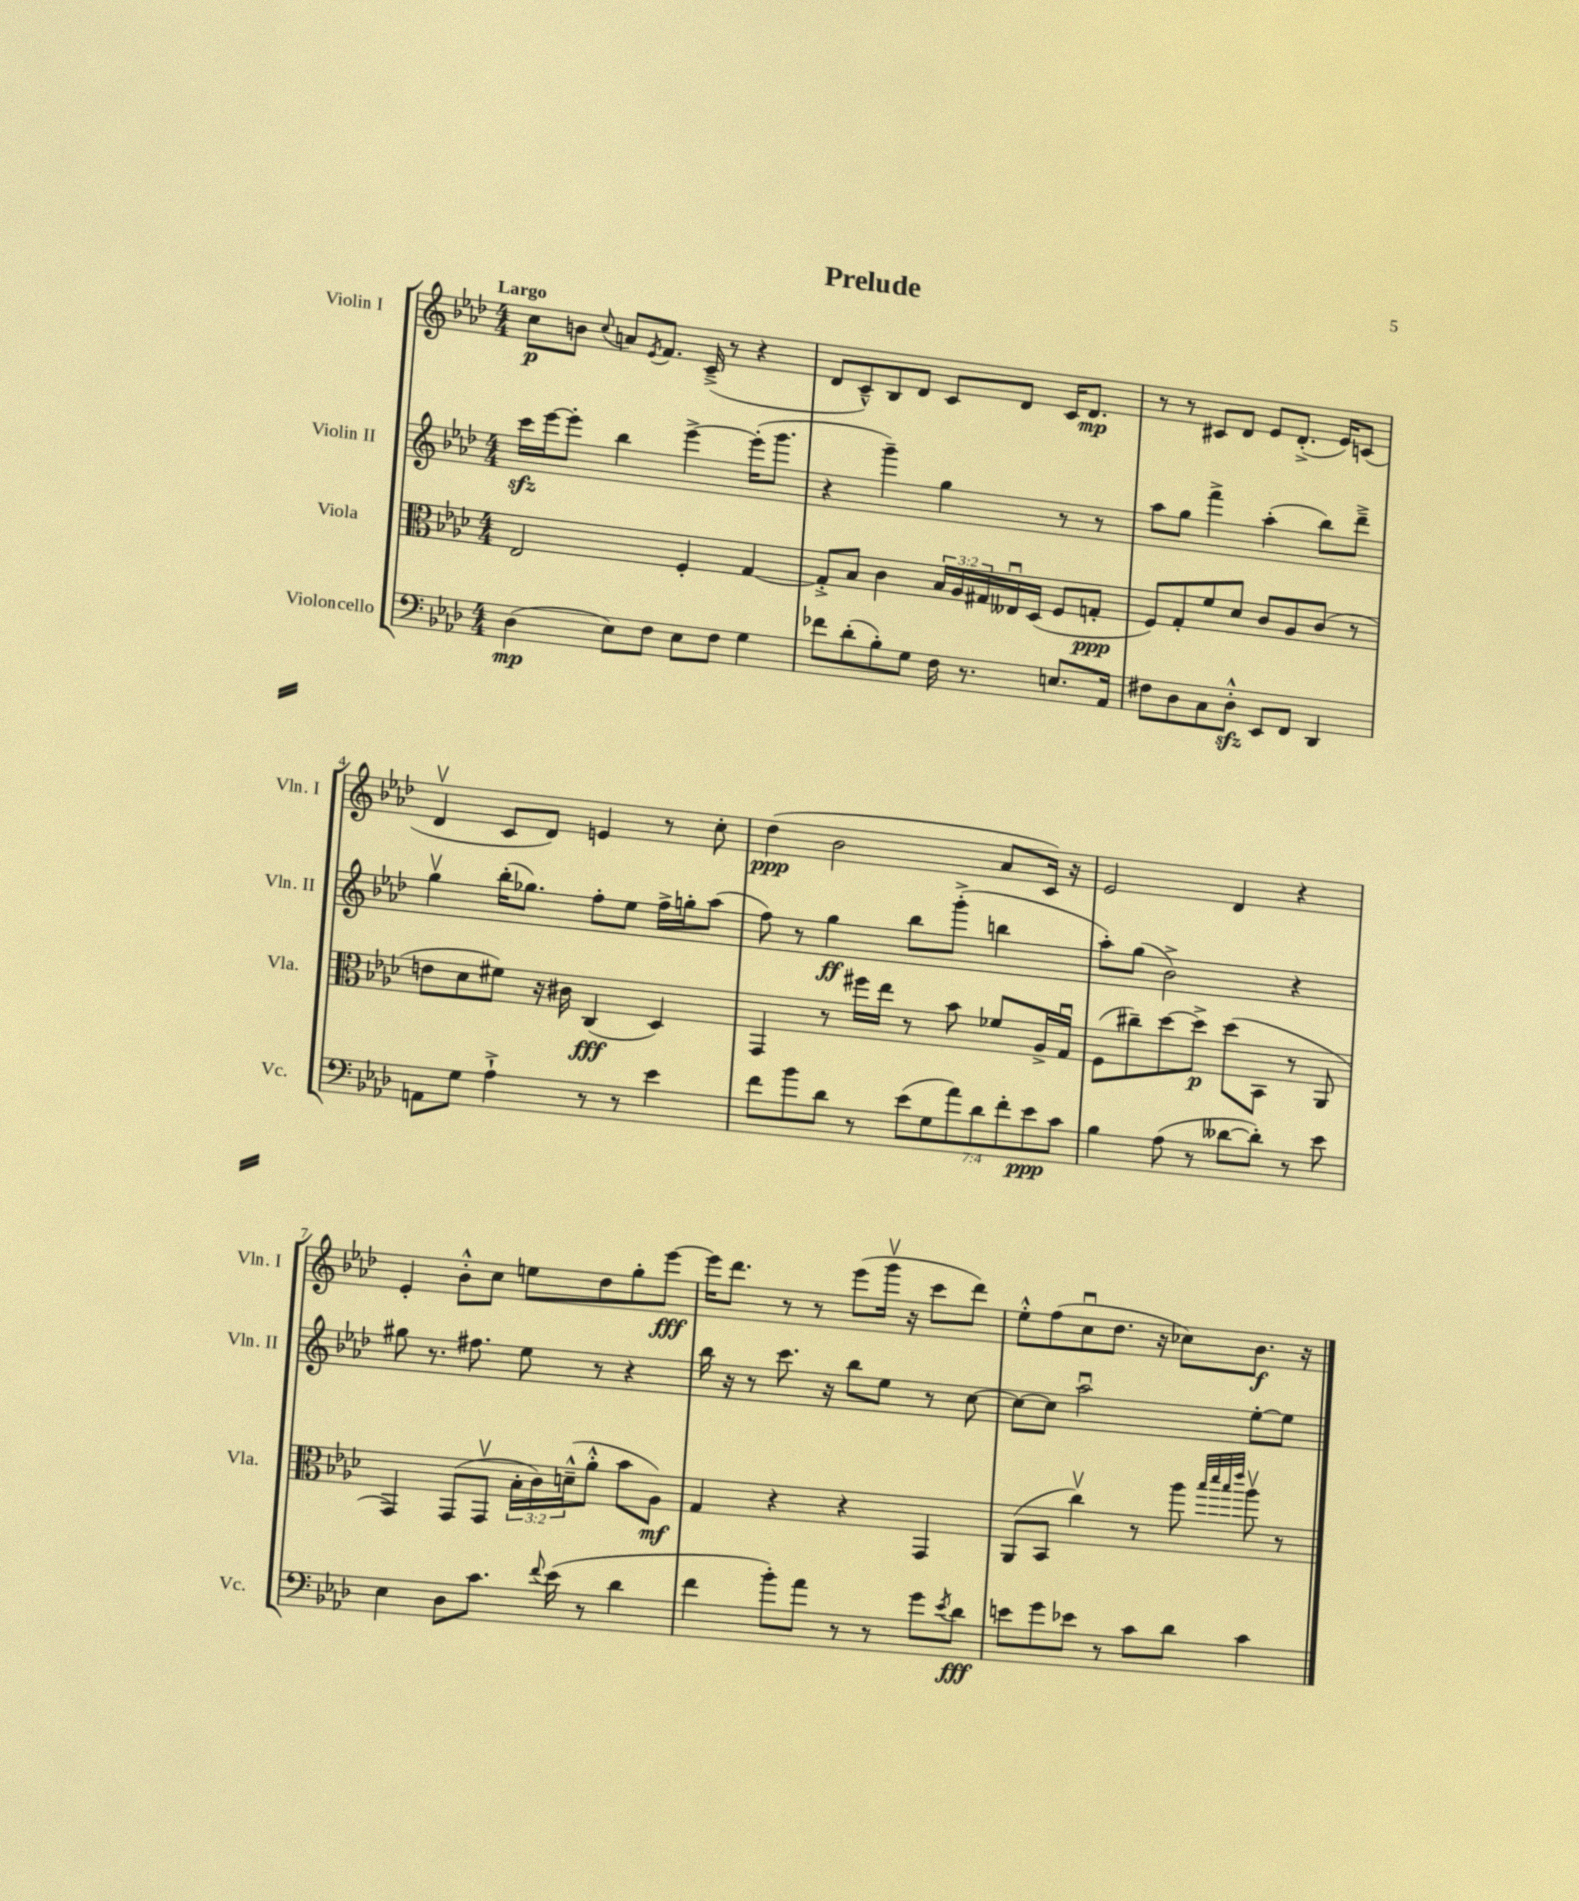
\header { title = "Prelude" }
<<
\new StaffGroup <<
\new Staff = "s0" \with { instrumentName = "Violin I" shortInstrumentName = "Vln. I" } {
    \clef treble \key aes \major \numericTimeSignature \time 4/4 \tempo "Largo"
    c''8\p b'8 \appoggiatura { c''8 } a'8 \acciaccatura { ees'8 } f'8. c'16--->( r8 r4 |
    des'8 c'8---^) bes8 des'8 c'8 des'8 c'16 des'8.\mp |
    r8 r8 cis'8 des'8 ees'8 des'8.-.->( ees'16) c'8( |
    des'4\upbow c'8 des'8) e'4 r8 c''8-. |
    des''4\ppp( bes'2 aes'8 c'16) r16 |
    ees'2 des'4 r4 |
    ees'4-. bes'8-.-^ c''8 e''8 des''8 g''8-. ees'''8~\fff |
    ees'''16 des'''8. r8 r8 ees'''8( g'''16\upbow r16 c'''8 des'''8) |
    ees''8-.-^ f''8( c''8\downbow des''8. r16 ces''8) bes'8.\f r16 \bar "|." |
}
\new Staff = "s1" \with { instrumentName = "Violin II" shortInstrumentName = "Vln. II" } {
    \clef treble \key aes \major \numericTimeSignature \time 4/4
    c'''16\sfz ees'''16~ ees'''8-. bes''4 ees'''4~-> ees'''16-.( g'''8. |
    r4 g'''4--) g''4 r8 r8 |
    aes''8 g''8 f'''4-> aes''4-.( bes''8) des'''8---> |
    g''4\upbow bes''16-.( ges''8.) f''8-. ees''8 f''16-> g''16-. aes''8( |
    f''8) r8 g''4\ff bes''8 g'''8-.->( b''4 |
    aes''8-.) g''8( bes'2->) r4 |
    gis''8 r8. fis''8. ees''8 r8 r4 |
    bes''16 r16 r8 c'''8. r16 bes''8 ees''8 r8 c''8~ |
    c''8~ c''8 aes''2\downbow ees''8~-. ees''8 \bar "|." |
}
\new Staff = "s2" \with { instrumentName = "Viola" shortInstrumentName = "Vla." } {
    \clef alto \key aes \major \numericTimeSignature \time 4/4 \override Staff.TupletNumber.text = #tuplet-number::calc-fraction-text
    ees2 f4-. g4~ |
    g8-.-> bes8 c'4 \tuplet 3/2 { bes16 aes16 gis16 } eeses16\downbow des16( f8 g8-.\ppp |
    f8) g8-. f'8 des'8 c'8 aes8 c'8( r8 |
    e'8 des'8 fis'8) r16 cis'16 c4\fff( des4) |
    g,4 r8 fis''16 ees''16 r8 bes'8 fes'8 aes16-> g16\downbow |
    f8( cis''8--) des''8~ des''8->\p des''8( bes,8 r8 aes,8 |
    g,4) g,8( g,8\upbow \tuplet 3/2 { bes16-. c'16) d'16---^( } aes'8-.-^ bes'8 aes8\mf) |
    g4 r4 r4 g,4 |
    aes,8( bes,8 c''4\upbow) r8 aes''8 \grace { bes''32 des'''32 bes''32 ees'''32 } aes''8\upbow r8 \bar "|." |
}
\new Staff = "s3" \with { instrumentName = "Violoncello" shortInstrumentName = "Vc." } {
    \clef bass \key aes \major \numericTimeSignature \time 4/4 \override Staff.TupletNumber.text = #tuplet-number::calc-fraction-text
    des4\mp( ees8) f8 ees8 f8 g4 |
    fes'8 des'8-.( bes8-.) g8 f16 r8. e8. aes,16 |
    fis8 des8 c8 des8-.-^\sfz ees,8 f,8 des,4 |
    a,8 g8 aes4-!-> r8 r8 ees'4 |
    f'8 bes'8 des'8 r8 \tuplet 7/4 { ees'8( g8 aes'8) des'8 f'8-. ees'8\ppp c'8 } |
    bes4 aes8( r8 deses'8~ deses'8-.) r8 ees'8 |
    ees4 des8 c'8. \appoggiatura { f'8 } ees'16( r8 des'4 |
    f'4 bes'8-.) aes'8 r8 r8 g'8 \acciaccatura { ees'8 } des'8\fff |
    e'8 g'8 ees'8 r8 c'8 des'8 c'4 \bar "|." |
}
>>
>>
